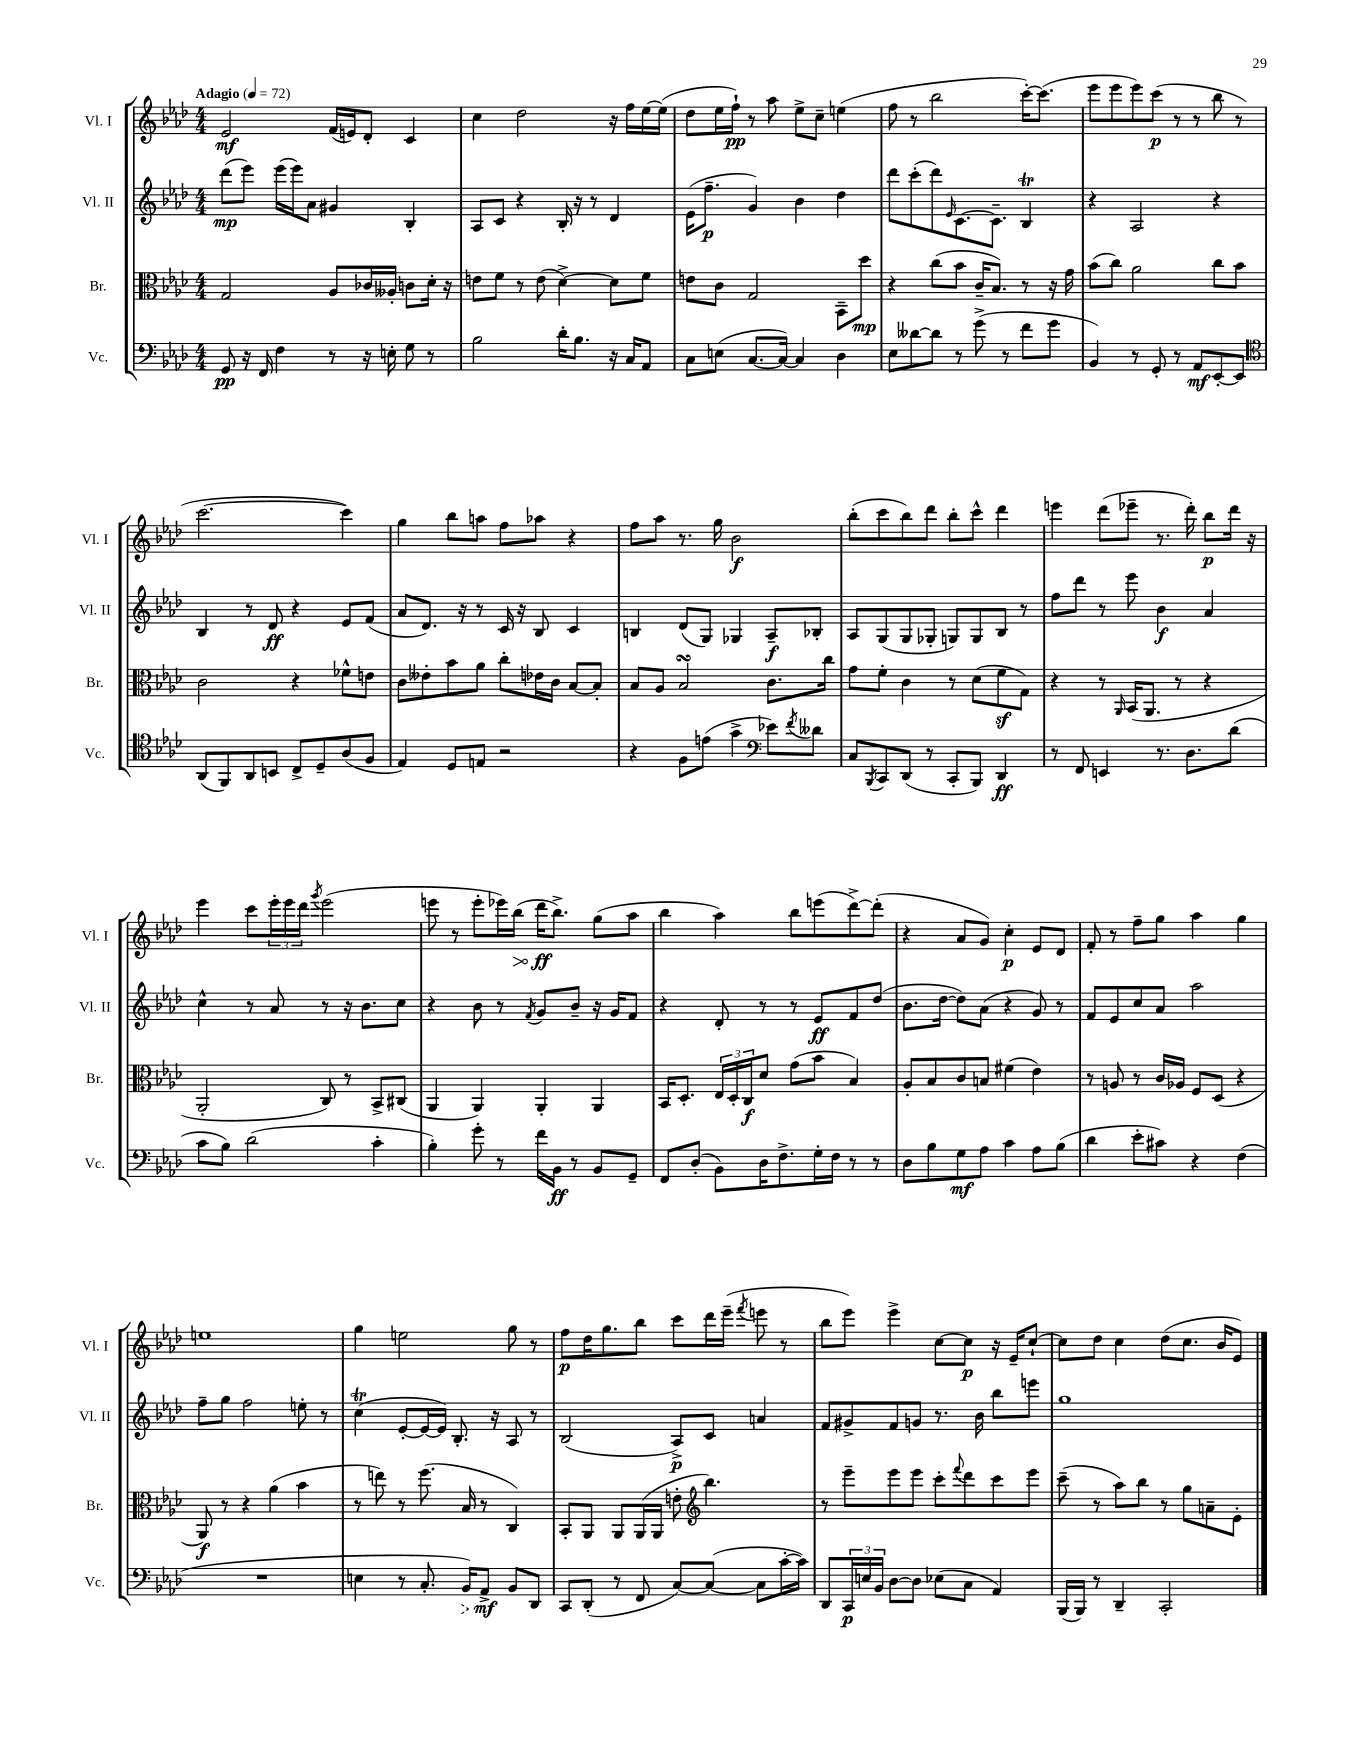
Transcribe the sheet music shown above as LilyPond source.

<<
\new StaffGroup <<
\new Staff = "s0" \with { instrumentName = "Vl. I" shortInstrumentName = "Vl. I" } {
    \clef treble \key aes \major \numericTimeSignature \time 4/4 \tempo "Adagio" 4 = 72
    ees'2\mf f'16( e'16) des'8-. c'4 |
    c''4 des''2 r16 f''16 ees''16~ ees''16( |
    des''8 ees''16 f''16-!\pp) r8 aes''8 ees''8-> c''8-- e''4( |
    f''8 r8 bes''2 c'''16~-.) c'''8.( |
    ees'''8 ees'''8 ees'''8) c'''8\p( r8 r8 bes''8 r8 |
    c'''2.~ c'''4) |
    g''4 bes''8 a''8 f''8 aes''8 r4 |
    f''8 aes''8 r8. g''16 bes'2\f |
    bes''8-.( c'''8 bes''8) des'''8 bes''8-. c'''8-^ des'''4 |
    e'''4 des'''8( ees'''8-- r8. des'''16-.) bes''8\p des'''16 r16 |
    ees'''4 c'''8 \tuplet 3/2 { ees'''16-. ees'''16 des'''16 } \acciaccatura { g'''8 } ees'''2( |
    e'''8 r8 e'''8-. ees'''16) \once \override Hairpin.circled-tip = ##t bes''16\>( des'''16\ff\! bes''8.->) g''8( aes''8 |
    bes''4 aes''4) bes''8 e'''8( des'''8~->) des'''8-.( |
    r4 aes'8 g'8) c''4-.\p ees'8 des'8 |
    f'8-. r8 f''8-- g''8 aes''4 g''4 |
    e''1 |
    g''4 e''2 g''8 r8 |
    f''8\p des''16 g''8. bes''8 c'''8 des'''16 ees'''16--( \acciaccatura { f'''8 } e'''8 r8 |
    bes''8 ees'''8) ees'''4-> c''8~ c''8\p r16 ees'16-- c''8~-! |
    c''8 des''8 c''4 des''8( c''8. bes'16 ees'8) \bar "|." |
}
\new Staff = "s1" \with { instrumentName = "Vl. II" shortInstrumentName = "Vl. II" } {
    \clef treble \key aes \major \numericTimeSignature \time 4/4
    des'''8\mp( ees'''8) ees'''16( ees'''16) aes'8 gis'4 bes4-. |
    aes8 c'8 r4 bes16-. r16 r8 des'4 |
    ees'16( f''8.--\p g'4) bes'4 des''4 |
    des'''8 c'''8-.( des'''8) \grace { ees'16 } c'8.~ c'8.-- bes4\trill |
    r4 aes2 r4 |
    bes4 r8 des'8\ff r4 ees'8 f'8( |
    aes'8 des'8.) r16 r8 c'16 r16 bes8 c'4 |
    b4 des'8( g8) ges4 aes8--\f bes8-. |
    aes8 g8( g8 ges8-. g8) g8 bes8 r8 |
    f''8 des'''8 r8 ees'''8 bes'4\f aes'4 |
    c''4-^ r8 aes'8 r8 r16 bes'8. c''8 |
    r4 bes'8 r8 \acciaccatura { f'8 } g'8 bes'8-- r16 g'16 f'8 |
    r4 des'8-. r8 r8 ees'8\ff f'8 des''8( |
    bes'8. des''16~ des''8) aes'8( r4 g'8) r8 |
    f'8 ees'8 c''8 aes'8 aes''2 |
    f''8-- g''8 f''2 e''8-. r8 |
    c''4\trill( ees'8~-. ees'16~ ees'16) bes8.-. r16 aes8 r8 |
    bes2( aes8->\p) c'8 a'4 |
    f'8 gis'8-> f'8 g'8 r8. bes'16 bes''8 e'''8 |
    g''1 \bar "|." |
}
\new Staff = "s2" \with { instrumentName = "Br." shortInstrumentName = "Br." } {
    \clef alto \key aes \major \numericTimeSignature \time 4/4
    g2 aes8 ces'16 aeses16-. c'8 des'16-. r16 |
    e'8 f'8 r8 e'8( des'4~->) des'8 f'8 |
    e'8 c'8 g2 bes,8-- des''8\mp |
    r4 c''8( bes'8 c'16-- bes8.) r8 r16 g'16 |
    bes'8( c''8) aes'2 c''8 bes'8 |
    c'2 r4 fes'8-^ e'8 |
    c'8 eeses'8-. bes'8 aes'8 c''8-. ees'16 c'16 bes8~ bes8-. |
    bes8 aes8 bes2\turn c'8. c''16 |
    g'8 f'8-. c'4 r8 des'8( f'8\sf g8) |
    r4 r8 \grace { aes,16 } bes,16( aes,8. r8 r4 |
    aes,2-. c8) r8 bes,8-> cis8( |
    aes,4 aes,4) aes,4-. aes,4 |
    bes,16 des8.-. \tuplet 3/2 { ees16 des16-. c16\f } des'8 g'8( bes'8 bes4) |
    aes8-. bes8 c'8 b8 fis'4( ees'4) |
    r8 a8 r8 c'16 aes16 f8 des8( r4 |
    aes,8\f) r8 r4 aes'4( bes'4 |
    r8 e''8) r8 f''8.( bes16 r8 c4) |
    bes,8-. aes,8 aes,8 aes,16( aes,16 e'8-. \clef treble bes''4.) |
    r8 ees'''8-- ees'''8 ees'''8 c'''8-. \appoggiatura { f'''8 } des'''8 c'''8 ees'''8 |
    c'''8--( r8 aes''8) bes''8 r8 g''8 a'8-- ees'8-. \bar "|." |
}
\new Staff = "s3" \with { instrumentName = "Vc." shortInstrumentName = "Vc." } {
    \clef bass \key aes \major \numericTimeSignature \time 4/4
    g,8\pp r16 f,16 f4 r8 r16 e16-. g8 r8 |
    bes2 des'16-. bes8. r16 c16 aes,8 |
    c8 e8( c8.~ c16~) c4 des4 |
    ees8 deses'8~ deses'8 r8 g'8->( r8 f'8 g'8 |
    bes,4) r8 g,8-. r8 aes,8\mf ees,8~-. ees,8 |
    \clef tenor aes,8( f,8) aes,8 b,8 c8-> des8-- aes8( f8 |
    ees4) des8 e8 r2 |
    r4 f8 e'8( g'4-> \clef bass ees'8) \acciaccatura { f'8 } deses'8 |
    c8 \acciaccatura { bes,,8 } c,8 des,8( r8 c,8-. bes,,8) des,4\ff |
    r8 f,8 e,4 r8. des8. des'8( |
    c'8 bes8) des'2( c'4-. |
    bes4-.) g'8-. r8 f'16 bes,16\ff r8 bes,8 g,8-- |
    f,8 des8-.( bes,8) des16 f8.-> g16-. f16 r8 r8 |
    des8 bes8 g8\mf aes8 c'4 aes8 bes8( |
    des'4 ees'8-. cis'8) r4 f4( |
    R1 |
    e4 r8 c8.-. \once \override Hairpin.style = #'dashed-line bes,16\>) aes,8->\mf\! bes,8 des,8 |
    c,8 des,8-.( r8 f,8 c8~) c8~( c8 c'16~-. c'16) |
    des,8 \tuplet 3/2 { c,16\p e16 bes,16 } des8~ des8 ees8( c8 aes,4) |
    bes,,16( bes,,16) r8 des,4-- c,2-. \bar "|." |
}
>>
>>
\layout { \context { \Score \remove "Bar_number_engraver" } }
